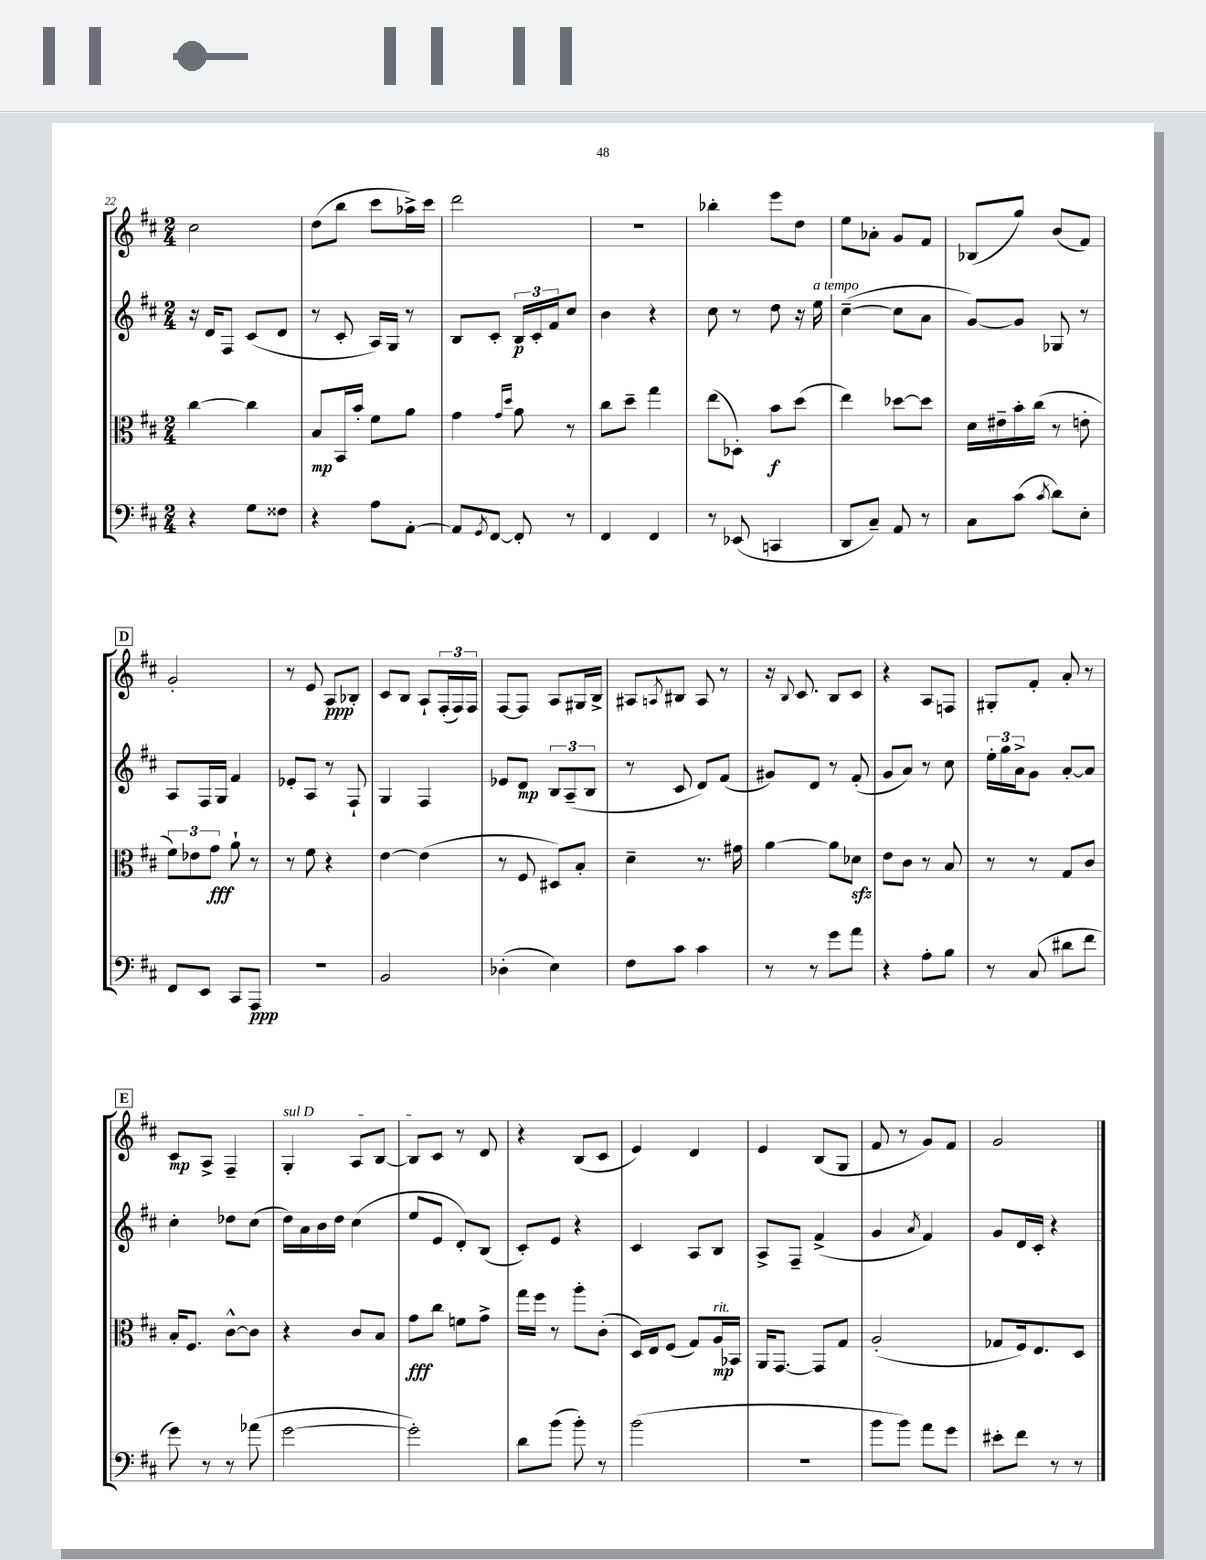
<<
\new StaffGroup <<
\new Staff = "s0" {
    \clef treble \key d \major \numericTimeSignature \time 2/4
    cis''2 |
    d''8( b''8 cis'''8 aes''16->) cis'''16 |
    d'''2 |
    r2 |
    bes''4-. e'''8 d''8 |
    e''8 aes'8-. g'8 fis'8 |
    bes8( g''8) b'8( fis'8) |
    \mark \markup { \box "D" } g'2-. |
    r8 e'8 a8\ppp bes8-. |
    cis'8 b8 a8-! \tuplet 3/2 { fis16-.( fis16) fis16 } |
    fis8~ fis8 a8 gis16 b16-> |
    ais8 \acciaccatura { a8 } bis8 a8 r8 |
    r16 \appoggiatura { b8 } cis'8. b8 cis'8 |
    r4 a8 f8 |
    gis8-. fis'8-. a'8-. r8 |
    \mark \markup { \box "E" } cis'8\mp a8-> fis4-- |
    \once \override TextSpanner.bound-details.left.text = \markup { \italic "sul D" } g4-.\startTextSpan a8 b8~ |
    b8 cis'8\stopTextSpan r8 d'8 |
    r4 b8( cis'8 |
    e'4) d'4 |
    e'4 b8( g8 |
    fis'8 r8 g'8) fis'8 |
    g'2 \bar "|." |
}
\new Staff = "s1" {
    \clef treble \key d \major \numericTimeSignature \time 2/4
    r16 d'16 fis8 cis'8( d'8 |
    r8 cis'8-. a16) g16 r8 |
    b8 cis'8-. \tuplet 3/2 { b16\p cis'16-. fis'16 } cis''8 |
    b'4 r4 |
    cis''8 r8 d''8 r16 e''16^\markup { \italic "a tempo" } |
    cis''4~--( cis''8 a'8 |
    g'8~) g'8 ges8 r8 |
    \mark \markup { \box "D" } a8 fis16 g16 fis'4 |
    ees'8-. a8 r8 fis8-! |
    g4 fis4 |
    ees'8 d'8\mp \tuplet 3/2 { b8 a8--( b8 } |
    r8 cis'8 d'8) fis'8( |
    gis'8) d'8 r8 fis'8-.( |
    g'8 a'8) r8 cis''8 |
    \tuplet 3/2 { e''16-. g''16 a'16-> } g'8 a'8~-. a'8 |
    \mark \markup { \box "E" } cis''4-. des''8 cis''8( |
    d''16) a'16 b'16 d''16 cis''4( |
    e''8 e'8 d'8-.) b8( |
    cis'8-.) e'8 r4 |
    cis'4 a8 b8 |
    a8-> fis8-- fis'4->( |
    g'4 \acciaccatura { a'8 } fis'4) |
    g'8 d'16 cis'16-. r4 \bar "|." |
}
\new Staff = "s2" {
    \clef alto \key d \major \numericTimeSignature \time 2/4
    cis''4~ cis''4 |
    b8\mp b,16 b'16-. fis'8 a'8 |
    g'4 \grace { g'16 d''16 } a'8 r8 |
    cis''8 d''8-- g''4 |
    e''8( des8-.) b'8\f d''8( |
    e''4) des''8~ des''8 |
    d'16 eis'16-- b'16-. cis''16( r8 e'8-. |
    \mark \markup { \box "D" } \tuplet 3/2 { fis'8) ees'8 g'8\fff } a'8-! r8 |
    r8 fis'8 r4 |
    e'4~ e'4( |
    r8 fis8 dis8) b8-. |
    d'4-- r8. gis'16 |
    a'4~ a'8 des'8\sfz |
    e'8 cis'8 r8 b8 |
    r8 r8 g8 cis'8 |
    \mark \markup { \box "E" } b16-. fis8. cis'8~-^ cis'8 |
    r4 cis'8 b8 |
    g'8\fff cis''8 f'8 g'8-> |
    g''16 fis''16 r8 a''8-. cis'8-.( |
    d16) e16 fis8( g8) a16\mp^\markup { \italic "rit." } bes,16 |
    a,16 g,8.~ g,8 g8 |
    a2-.( |
    ges8 fis16) e8. d8 \bar "|." |
}
\new Staff = "s3" {
    \clef bass \key d \major \numericTimeSignature \time 2/4
    r4 g8 fisis8 |
    r4 a8 a,8~-. |
    a,8 \acciaccatura { g,8 } fis,8~ fis,8-. r8 |
    fis,4 fis,4 |
    r8 ees,8( c,4 |
    d,8 cis8--) a,8 r8 |
    cis8 cis'8( \acciaccatura { cis'8 } d'8) e8-. |
    \mark \markup { \box "D" } fis,8 e,8 cis,8 a,,8\ppp |
    r2 |
    b,2 |
    des4-.( e4) |
    fis8 cis'8 cis'4 |
    r8 r8 g'8 a'8 |
    r4 a8-. b8 |
    r8 cis8( dis'8 fis'8 |
    \mark \markup { \box "E" } g'8) r8 r8 aes'8( |
    g'2~ |
    g'2-.) |
    d'8 b'8( b'8-.) r8 |
    b'2( |
    R2 |
    b'8 b'8) a'8 g'8 |
    eis'8-. fis'8 r8 r8 \bar "|." |
}
>>
>>
\layout { \context { \Score currentBarNumber = #22 } }
